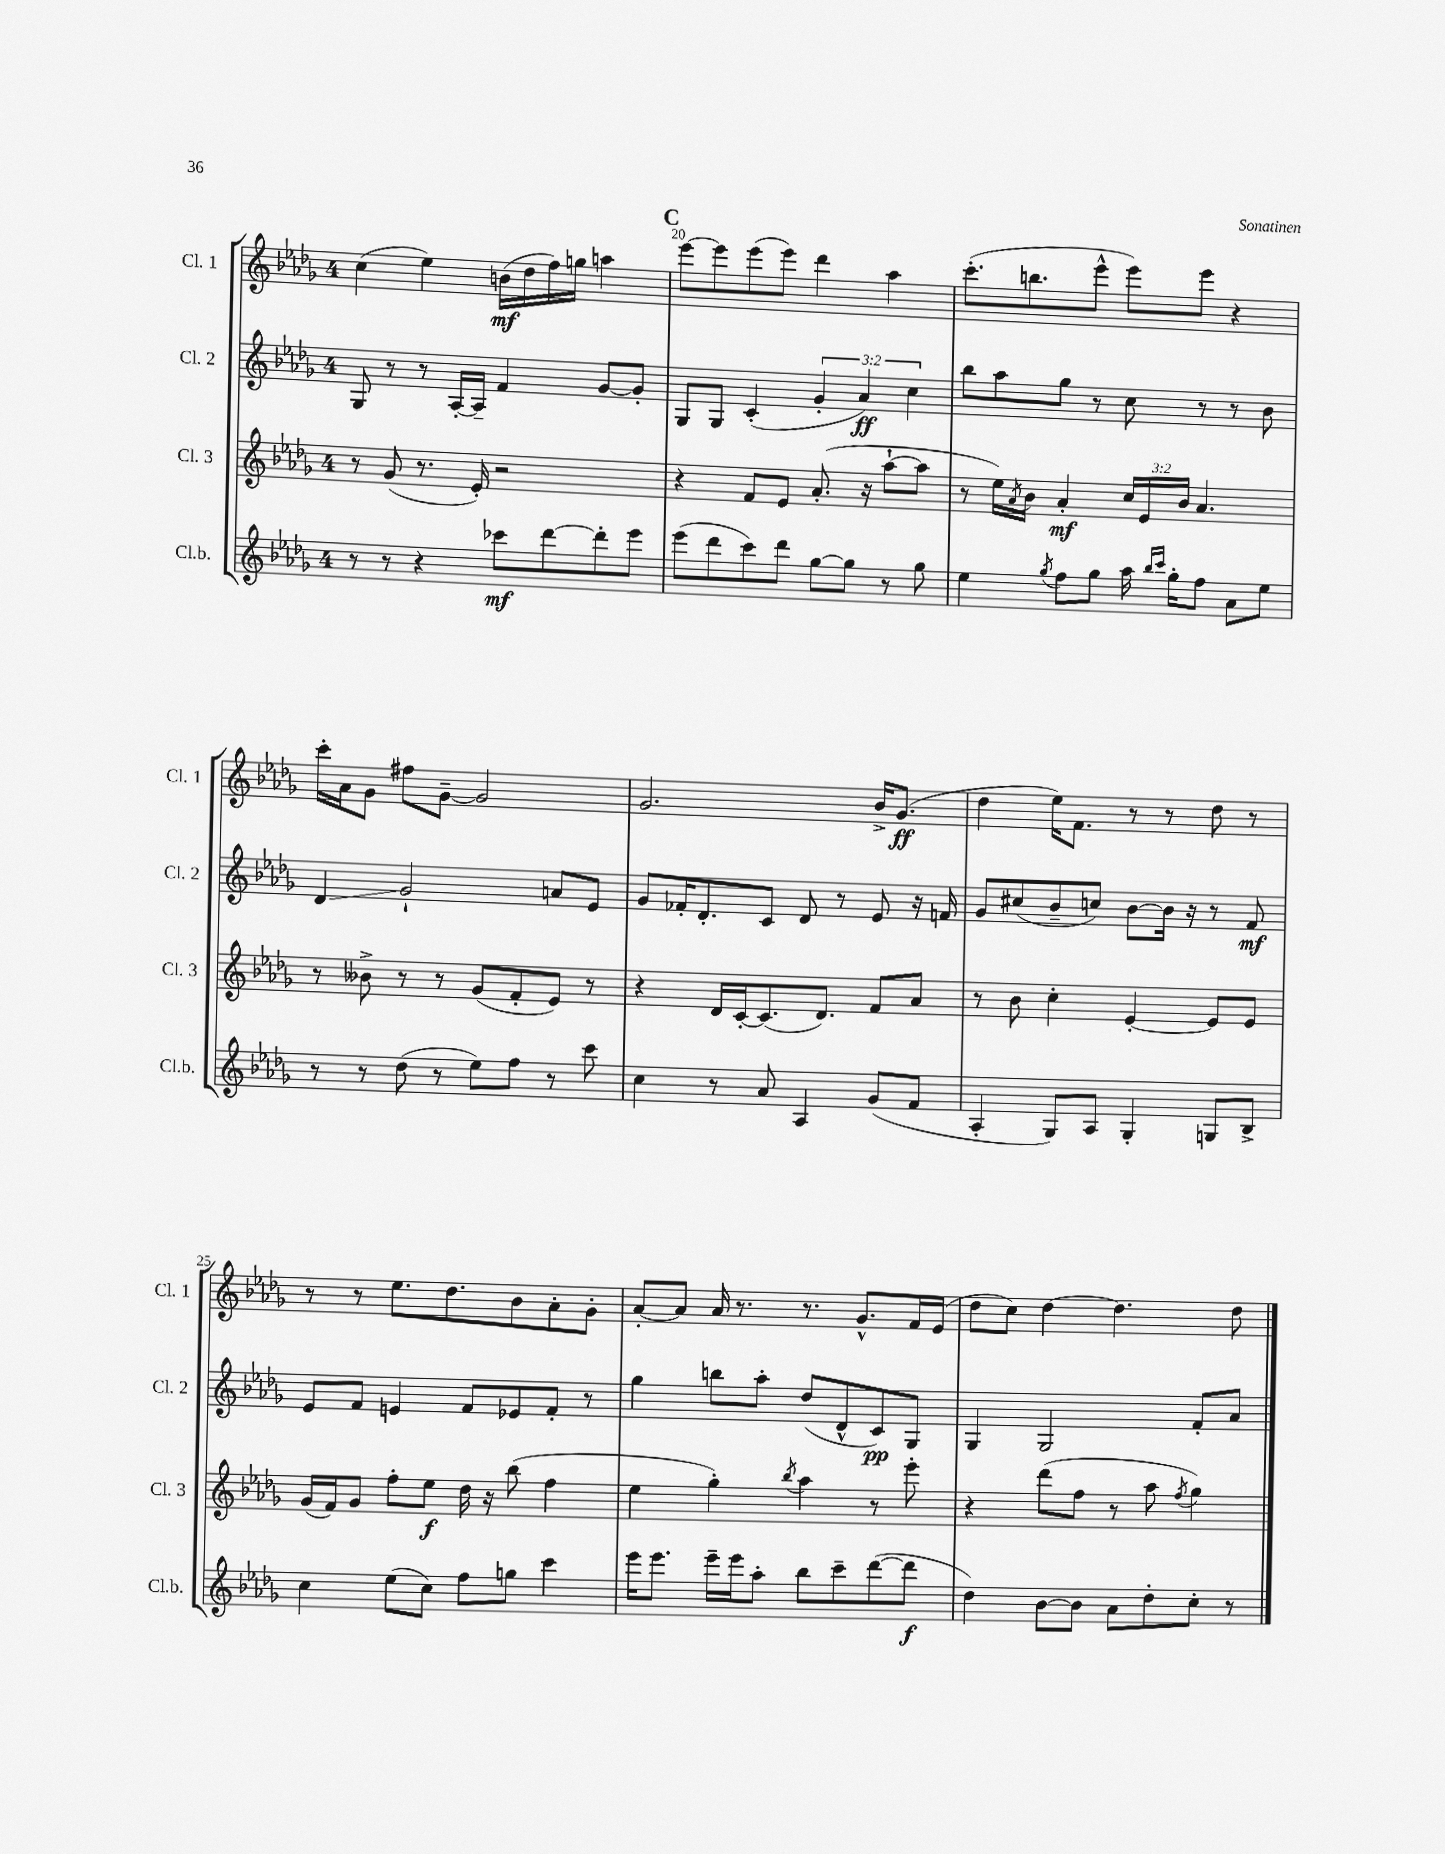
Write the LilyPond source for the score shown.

<<
\new StaffGroup <<
\new Staff = "s0" \with { instrumentName = "Cl. 1" shortInstrumentName = "Cl. 1" } {
    \clef treble \key des \major \once \override Staff.TimeSignature.style = #'single-digit \time 4/4
    c''4( ees''4) b'16\mf( des''16 f''16) g''16 a''4 |
    \mark \markup { \bold "C" } ees'''8~ ees'''8 ees'''8( ees'''8) des'''4 aes''4 |
    c'''8.-.( b''8. ees'''8-^ ees'''8) ees'''8 r4 |
    c'''16-. aes'16 ges'8 fis''8 ges'8~-- ges'2 |
    ges'2. bes'16-> ges'8.\ff( |
    des''4 ees''16) f'8. r8 r8 des''8 r8 |
    r8 r8 ees''8. des''8. bes'8 aes'8-. ges'8-. |
    aes'8~-. aes'8 aes'16 r8. r8. ges'8.-^ f'16 ees'16( |
    des''8 c''8) des''4~ des''4. des''8 \bar "|." |
}
\new Staff = "s1" \with { instrumentName = "Cl. 2" shortInstrumentName = "Cl. 2" } {
    \clef treble \key des \major \once \override Staff.TimeSignature.style = #'single-digit \time 4/4 \override Staff.TupletNumber.text = #tuplet-number::calc-fraction-text
    ges8 r8 r8 aes16~-. aes16-- f'4 ges'8~ ges'8-. |
    \mark \markup { \bold "C" } ges8 ges8 c'4-.( \tuplet 3/2 { ges'4-. aes'4\ff) c''4 } |
    bes''8 aes''8 ges''8 r8 c''8 r8 r8 bes'8 |
    des'4\glissando ges'2-! a'8 ees'8 |
    ges'8 fes'16-. des'8.-. c'8 des'8 r8 ees'8 r16 f'16 |
    ges'8 cis''8( bes'8-- c''8) bes'8~ bes'16 r16 r8 f'8\mf |
    ees'8 f'8 e'4 f'8 ees'8 f'8-. r8 |
    ges''4 b''8 aes''8-. des''8( des'8-^ c'8\pp) ges8 |
    ges4 ges2 f'8-. aes'8 \bar "|." |
}
\new Staff = "s2" \with { instrumentName = "Cl. 3" shortInstrumentName = "Cl. 3" } {
    \clef treble \key des \major \once \override Staff.TimeSignature.style = #'single-digit \time 4/4 \override Staff.TupletNumber.text = #tuplet-number::calc-fraction-text
    r8 ges'8( r8. ees'16-.) r2 |
    \mark \markup { \bold "C" } r4 f'8 ees'8 aes'8.-.( r16 aes''8~-! aes''8 |
    r8 ees''16) \acciaccatura { aes'8 } bes'16 aes'4-.\mf \tuplet 3/2 { c''16 ees'16 bes'16 } aes'4. |
    r8 beses'8-> r8 r8 ges'8( f'8-. ees'8) r8 |
    r4 des'16 c'16~-. c'8.( des'8.) f'8 aes'8 |
    r8 bes'8 c''4-. ees'4~-. ees'8 ees'8 |
    ges'16( f'16) ges'8 f''8-. ees''8\f des''16 r16 bes''8( f''4 |
    ees''4 ges''4-.) \acciaccatura { bes''8 } aes''4 r8 ees'''8-. |
    r4 des'''8( f''8 r8 aes''8 \acciaccatura { f''8 } ges''4) \bar "|." |
}
\new Staff = "s3" \with { instrumentName = "Cl.b." shortInstrumentName = "Cl.b." } {
    \clef treble \key des \major \once \override Staff.TimeSignature.style = #'single-digit \time 4/4
    r8 r8 r4 ces'''8\mf des'''8~ des'''8-. ees'''8 |
    \mark \markup { \bold "C" } ees'''8( des'''8 c'''8) des'''8 ges''8~ ges''8 r8 ges''8 |
    ees''4 \acciaccatura { ges''8 } f''8 ges''8 aes''16 \grace { bes''16 c'''16 } ges''16-. f''8 aes'8 ees''8 |
    r8 r8 des''8( r8 ees''8) f''8 r8 c'''8 |
    c''4 r8 aes'8 aes4 ges'8( f'8 |
    aes4-. ges8) aes8 ges4-. g8 bes8-> |
    c''4 ees''8( c''8) f''8 g''8 c'''4 |
    ees'''16 ees'''8. ees'''16-- ees'''16 aes''8-. bes''8 c'''8-- des'''8~( des'''8\f |
    des''4) bes'8~ bes'8 aes'8 des''8-. c''8-. r8 \bar "|." |
}
>>
>>
\layout { \context { \Score currentBarNumber = #19 \override BarNumber.break-visibility = ##(#f #t #t) barNumberVisibility = #(every-nth-bar-number-visible 5) } }
